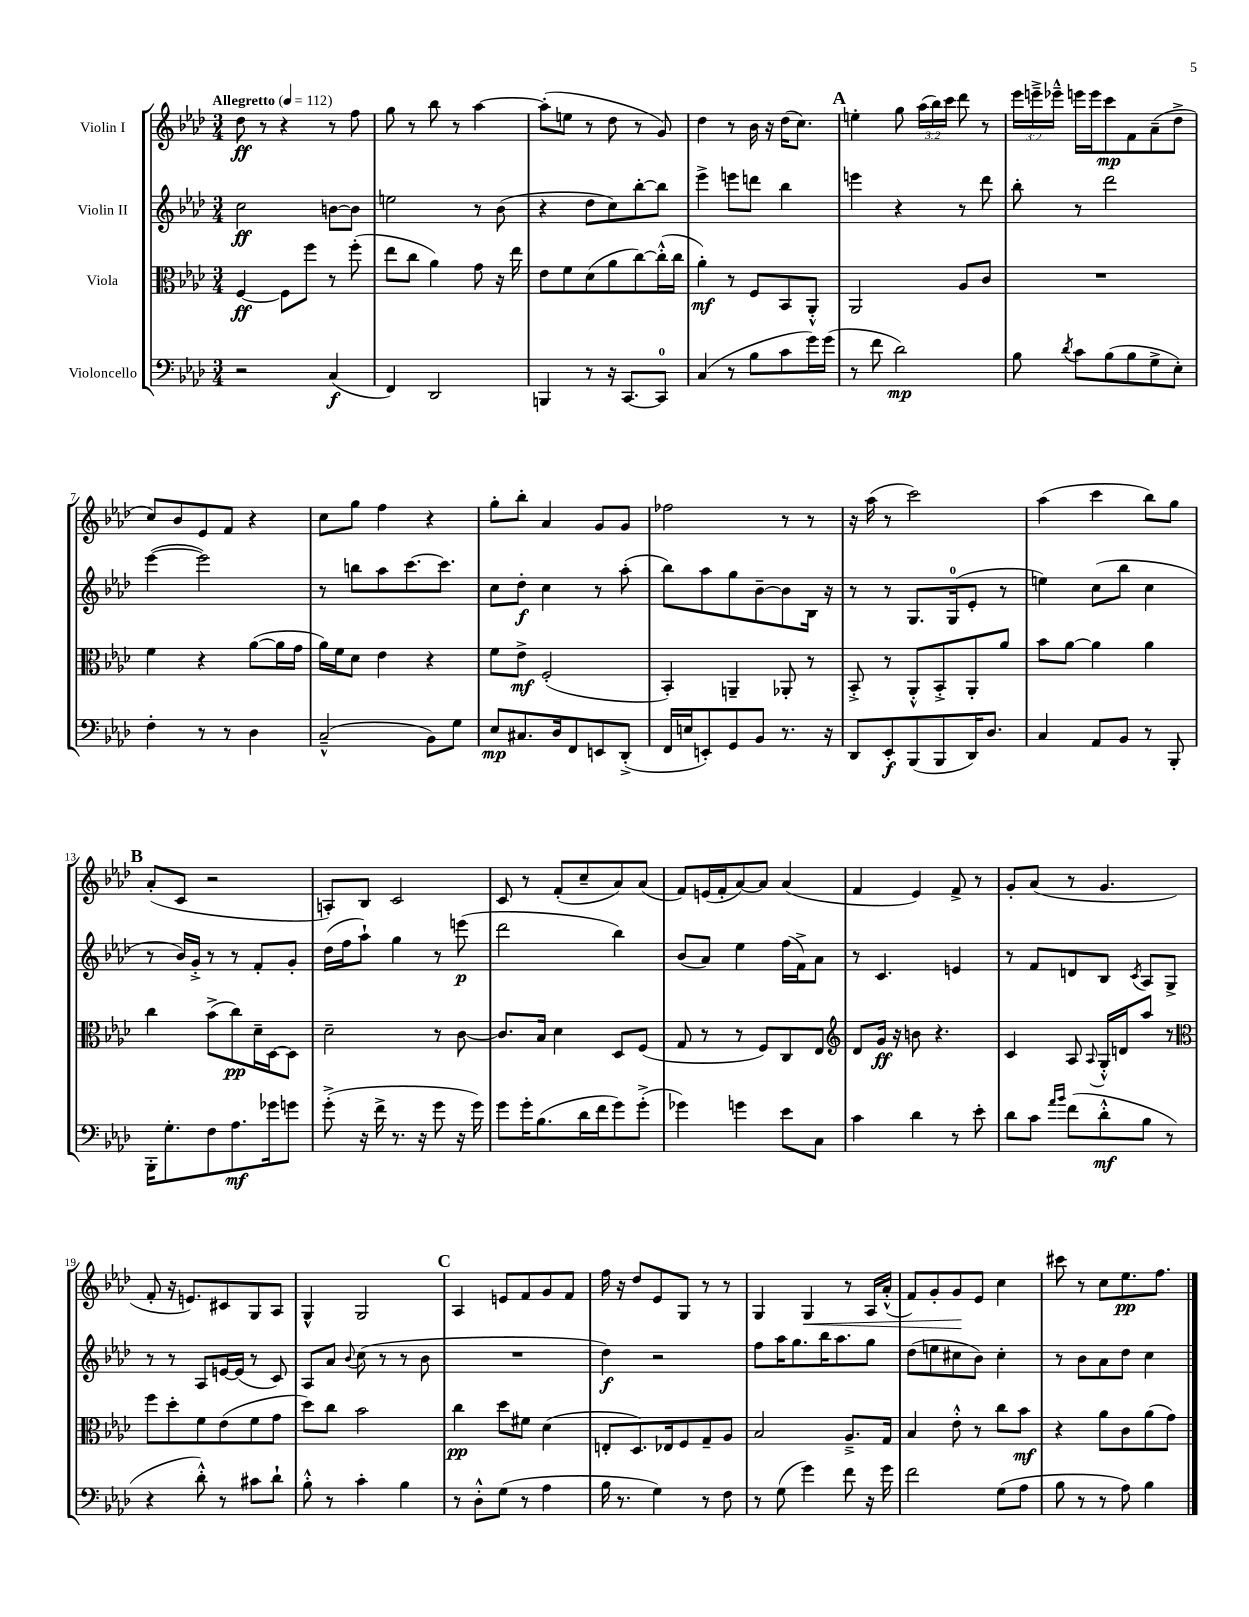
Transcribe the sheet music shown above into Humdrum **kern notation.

**kern	**kern	**kern	**kern
*staff4	*staff3	*staff2	*staff1
*clefF4	*clefC3	*clefG2	*clefG2
*k[b-e-a-d-]	*k[b-e-a-d-]	*k[b-e-a-d-]	*k[b-e-a-d-]
*M3/4	*M3/4	*M3/4	*M3/4
*MM112	*MM112	*MM112	*MM112
2r	[4F	2cc	8dd-
.	.	.	8r
.	8F]	.	4r
.	8ff	.	.
(4C	8r	[8b	8r
.	(8ff'	8b]	8ff
=	=	=	=
4FF)	8ee-	2ee	8gg
.	8cc	.	8r
2DD-	4a-)	.	8bb-
.	.	.	8r
.	8g	8r	[4aa-
.	16r	(8b-	.
.	16ee-	.	.
=	=	=	=
4BBB	8e-	4r	(8aa-']
.	8f	.	8ee
8r	(8d-	8dd-	8r
16r	8a-	8cc)	8dd-
[8.CC	.	.	.
.	[8cc)	[8bb-'	8r
8CC]	(16cc'^^]	8bb-]	8g)
.	16cc	.	.
=	=	=	=
(4C	4a-')	4eee-^	4dd-
8r	8r	8eee	8r
8B-	8F	8ddd	16b-
.	.	.	16r
8c	8BB-	4bb-	(16dd-
.	.	.	8.cc)
16g)	8AA-'^^	.	.
(16g	.	.	.
=	=	=	=
8r	2AA-	4eee	4ee'
8f	.	.	.
2d-)	.	4r	8gg
.	.	.	(24aa-
.	.	.	24bb-)
.	.	.	24ccc
.	8A-	8r	8ddd-
.	8c	8ddd-	8r
=	=	=	=
8B-	2.r	8bb-'	24eee-
.	.	.	24eee~^
.	.	.	24eee-~^^
8qd-	.	.	.
8c	.	8r	16eee
.	.	.	16eee
(8B-	.	2ddd-	8ccc
8B-	.	.	8f
8G^	.	.	(8a-~
8E-')	.	.	8dd-^
=	=	=	=
4F'	4f	([4eee-	8cc)
.	.	.	8b-
8r	4r	2eee-])	8e-
8r	.	.	8f
4D-	([8a-	.	4r
.	16a-]	.	.
.	16g	.	.
=	=	=	=
(2C~^^	16a-)	8r	8cc
.	16f	.	.
.	8d-	8bb	8gg
.	4e-	8aa-	4ff
.	.	[8.ccc	.
8BB-)	4r	.	4r
.	.	8.ccc]	.
8G	.	.	.
=	=	=	=
8E-	8f	8cc	8gg'
8.C#	8e-^	8dd-'	8bb-'
.	(2F'	4cc	4a-
16D-	.	.	.
8FF	.	.	.
8EE	.	8r	8g
(8DD-'^	.	(8aa-'	8g
=	=	=	=
16FF	4BB-')	8bb-)	2ff-
16E	.	.	.
8EE')	.	8aa-	.
8GG	4AA~	8gg	.
8BB-	.	[8b-~	.
8.r	8AA-'	8b-]	8r
.	8r	16B-	8r
16r	.	16r	.
=	=	=	=
8DD-	8BB-'^	8r	16r
.	.	.	(16aa-
8EE-'	8r	8r	8r
(8BBB-	8AA-'^^	8.G	2ccc)
8BBB-	8BB-'^	.	.
.	.	(16G	.
16DD-)	8AA-'	8e-'	.
8.D-	.	.	.
.	8a-	8r	.
=	=	=	=
4C	8b-	4ee)	(4aa-
.	[8a-	.	.
8AA-	4a-]	(8cc	4ccc
8BB-	.	8bb-	.
8r	4a-	4cc	8bb-)
8BBB-'	.	.	8gg
=	=	=	=
16BBB-'	4cc	8r	(8a-'
8.G'	.	.	.
.	.	16b-)	8c
.	.	16g'^	.
8F	(8b-^	8r	2r
8.A-	8cc)	8r	.
.	16d-~	8f'	.
16g-	[16D-	.	.
8g	8D-]	8g'	.
=	=	=	=
(8g'^	2d-~	(16dd-	8A')
.	.	16ff	.
16r	.	8aa-`)	8B-
16f^	.	.	.
8.r	.	4gg	2c
16r	.	.	.
8g	8r	8r	.
16r	[8c	(8eee	.
16g)	.	.	.
=	=	=	=
8g	8.c]	2ddd-	8c
16g'	.	.	8r
(8.B-	16B-	.	.
.	4d-	.	(8f'
16d-	.	.	8cc~
16f	.	.	.
8g)	8D-	4bb-)	8a-)
(8g'^	(8F	.	(8a-
=	=	=	=
4g-)	8G	(8b-	8f)
.	8r	8a-)	(16e
.	.	.	16f'
4g	8r	4ee-	[8a-)
.	8F)	.	8a-]
8e-	8C	(16ff	(4a-
.	.	16f^)	.
8C	8E-	8a-	.
=	=	=	=
*	*clefG2	*	*
4c	8d-	8r	4f
.	16g	4.c	.
.	16r	.	.
4d-	8b	.	4e-)
.	4.r	.	.
8r	.	4e	8f^
8e-'	.	.	8r
=	=	=	=
8d-	4c	8r	8g'
8c	.	8f	(8a-
16qqa-	.	.	.
16qqb-	.	.	.
(8f	8A-	8d	8r
.	8qqA-	.	.
8d-'^^	16G'^^	8B-	4.g
.	16d	.	.
.	.	8qc	.
8B-	8aa-	8A-	.
8r	8r	8G^	.
=	=	=	=
*	*clefC3	*	*
4r	8ff	8r	8f'
.	8dd-'	8r	16r
.	.	.	8.e)
8d-'^^)	8f	8A-	.
8r	(8e-	[16e	8c#
.	.	(16e]	.
8c#	8f	8r	8G
8d-`	8g	8c)	8A-
=	=	=	=
8B-'^^	8dd-)	8A-	4G^^
8r	8cc	8a-	.
.	.	8qqb-	.
4c'	2b-	(8cc	2G
.	.	8r	.
4B-	.	8r	.
.	.	8b-	.
=	=	=	=
8r	4cc	2.r	4A-
8D-'^^	.	.	.
(8G	8dd-	.	8e
8r	8f#	.	8f
4A-	(4d-	.	8g
.	.	.	8f
=	=	=	=
16B-	8E'	4dd-)	16ff
8.r	.	.	16r
.	8.D-)	.	8dd-
4G)	.	2r	8e-
.	16E-	.	.
.	8F	.	8G
8r	8G~	.	8r
8F	8A-	.	8r
=	=	=	=
8r	2B-	8ff	4G
(8G	.	16aa-	.
.	.	8.gg	.
4g)	.	.	4G
.	.	16bb-	.
.	.	8.aa-	.
8f	8.A-~^	.	8r
16r	.	8gg	16A-
16g	16G	.	(16a-'^^
=	=	=	=
2f	4B-	(8dd-	8f)
.	.	8ee	8g'
.	8e-'^^	8cc#	8g
.	8r	8b-)	8e-
(8G	8cc	4cc#'	4cc
8A-	8b-	.	.
=	=	=	=
8B-	4r	8r	8ccc#
8r	.	8b-	8r
8r	8a-	8a-	8cc
8A-)	8c	8dd-	8.ee-
4B-	(8a-	4cc	.
.	.	.	8.ff
.	8g)	.	.
==	==	==	==
*-	*-	*-	*-
